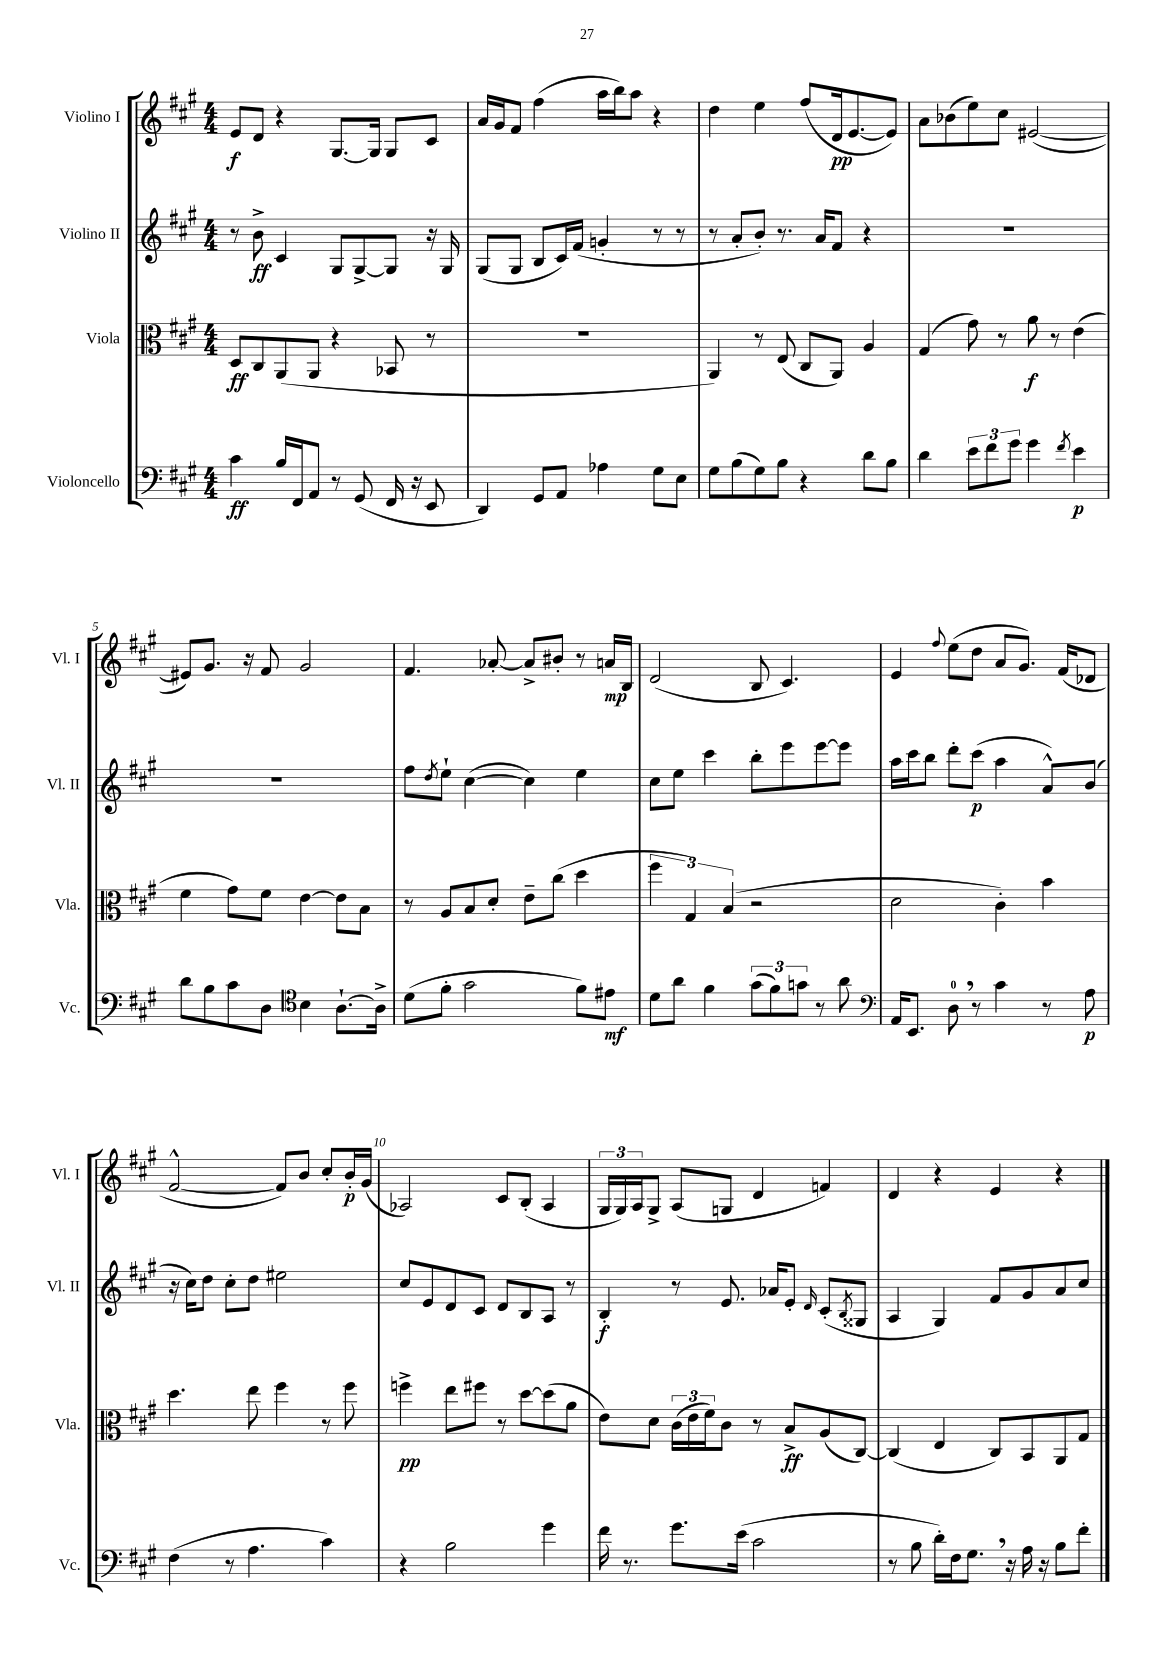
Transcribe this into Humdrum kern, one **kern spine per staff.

**kern	**kern	**kern	**kern
*staff4	*staff3	*staff2	*staff1
*clefF4	*clefC3	*clefG2	*clefG2
*k[f#c#g#]	*k[f#c#g#]	*k[f#c#g#]	*k[f#c#g#]
*M4/4	*M4/4	*M4/4	*M4/4
4c#\	8D/L	8r	8e/L
.	8C#/	8b^\	8d/J
16B/LL	(8AA/	4c#/	4r
16FF#/J	.	.	.
8AA/J	8AA/J	.	.
8r	4r	8G#/L	[8.G#/L
(8GG#/	.	[8G#^/	.
.	.	.	16G#/]Jk
16FF#/	8BB-/	8G#/]J	8G#/L
16r	.	.	.
8EE/	8r	16r	8c#/J
.	.	16G#/	.
=	=	=	=
4DD/)	1r	(8G#/L	16a/LL
.	.	.	16g#/J
.	.	8G#/J	8f#/J
8GG#/L	.	8B/L	(4ff#\
8AA/J	.	16c#/L)	.
.	.	(16f#/JJ	.
4A-\	.	4g'/	16aa\LL
.	.	.	16bb\J)
.	.	.	8aa\J
8G#\L	.	8r	4r
8E\J	.	8r	.
=	=	=	=
8G#\L	4AA/)	8r	4dd\
(8B\	.	8a'/L	.
8G#\)	8r	8b'/J)	4ee\
8B\J	(8E/	8.r	.
4r	8C#/L	.	(8ff#/L
.	.	16a/LK	.
.	8AA/J)	8f#/J	16d/k
.	.	.	[8.e/
8d\L	4A/	4r	.
8B\J	.	.	8e/]J)
=	=	=	=
4d\	(4G#/	1r	8a\L
.	.	.	(8b-\
12e\L	8g#\)	.	8ee\)
12f#\	.	.	.
.	8r	.	8cc#\J
12g#\J	.	.	.
4g#\	8a\	.	([2e#/
.	8r	.	.
8qf#/	.	.	.
4e\	(4e\	.	.
=	=	=	=
8d\L	4f#\	1r	8e#/]L)
8B\	.	.	8.g#/J
8c#\	8g#\L)	.	.
.	.	.	16r
8D\J	8f#\J	.	8f#/
*clefC4	*	*	*
4B\	[4e\	.	2g#/
[8.A`\L	8e\]L	.	.
.	8B\J	.	.
16A^\]Jk	.	.	.
=	=	=	=
(8d\L	8r	8ff#\L	4.f#/
.	.	8qdd/	.
8f#'\J	8A/L	8ee`\J	.
2g#\	8B/	([4cc#\	.
.	8d'/J	.	[8a-'/
.	8e~\L	4cc#\])	8a-^/]L
.	(8cc#\J	.	8b#'/J
8f#\L)	4dd\	4ee\	8r
8e#\J	.	.	16a/LL
.	.	.	16B/JJ
=	=	=	=
8d\L	6ff#\	8cc#\L	(2d/
8a\J	.	8ee\J	.
.	6G#/)	.	.
4f#\	.	4ccc#\	.
.	(6B/	.	.
(12g#\L	2r	8bb'\L	8B/
12f#\)	.	.	.
.	.	8eee\	4.c#/)
12g\J	.	.	.
8r	.	[8eee\	.
8a\	.	8eee\]J	.
=	=	=	=
*clefF4	*	*	*
16AA/LK	2d\	16aa\LL	4e/
8.EE/J	.	16ccc#\J	.
.	.	8bb\J	.
.	.	.	8qqff#/
8D\	.	8ddd'\L	(8ee\L
8r	.	(8ccc#\J	8dd\J
4c#\	4c#'\)	4aa\	8a/L
.	.	.	8.g#/J)
8r	4b\	8a^^/L)	.
.	.	.	(16f#/LK
8A\	.	(8b/J	8d-/J
=	=	=	=
(4F#\	4.dd\	16r	[2f#^^/
.	.	16cc#\LK)	.
.	.	8dd\J	.
8r	.	8cc#'\L	.
4.A\	8ee\	8dd\J	.
.	4ff#\	2ee#\	8f#/]L)
.	.	.	8b/J
4c#\)	8r	.	8cc#'/L
.	8ff#\	.	16b'/L
.	.	.	(16g#/JJ
=	=	=	=
4r	4ff^\	8cc#/L	2A-/)
.	.	8e/	.
2B\	8ee\L	8d/	.
.	8ff#\J	8c#/J	.
.	8r	8d/L	8c#/L
.	[8dd\L	8B/	(8B'/J
4g#\	(8dd\]	8A/J	4A-/
.	8a\J	8r	.
=	=	=	=
16f#\	8e\L)	4B'/	24G#/LL
.	.	.	24G#/)
8.r	.	.	.
.	.	.	24A/J
.	8d\J	.	8G#^/J
8.g#\L	(24c#\LL	8r	(8A/L
.	24e\	.	.
.	24f#\J)	.	.
.	8c#\J	8.e/	8G/J
(16e\Jk	.	.	.
2c#\	8r	.	4d/
.	.	16a-/LK	.
.	8B^/L	8e'/J	.
.	.	16qqd/	.
.	(8A/	(8c#'/L	4f/)
.	.	8qB/	.
.	[8C#/J)	8G##/J	.
=	=	=	=
8r	(4C#/]	4A/	4d/
8B\	.	.	.
16d'\LL)	4E/	4G#/)	4r
16F#\J	.	.	.
8.G#\J	.	.	.
.	8C#/L)	8f#/L	4e/
16r	.	.	.
16A\	8BB/	8g#/	.
16r	.	.	.
8B\L	8AA/	8a/	4r
8f#'\J	8G#/J	8cc#/J	.
==	==	==	==
*-	*-	*-	*-
